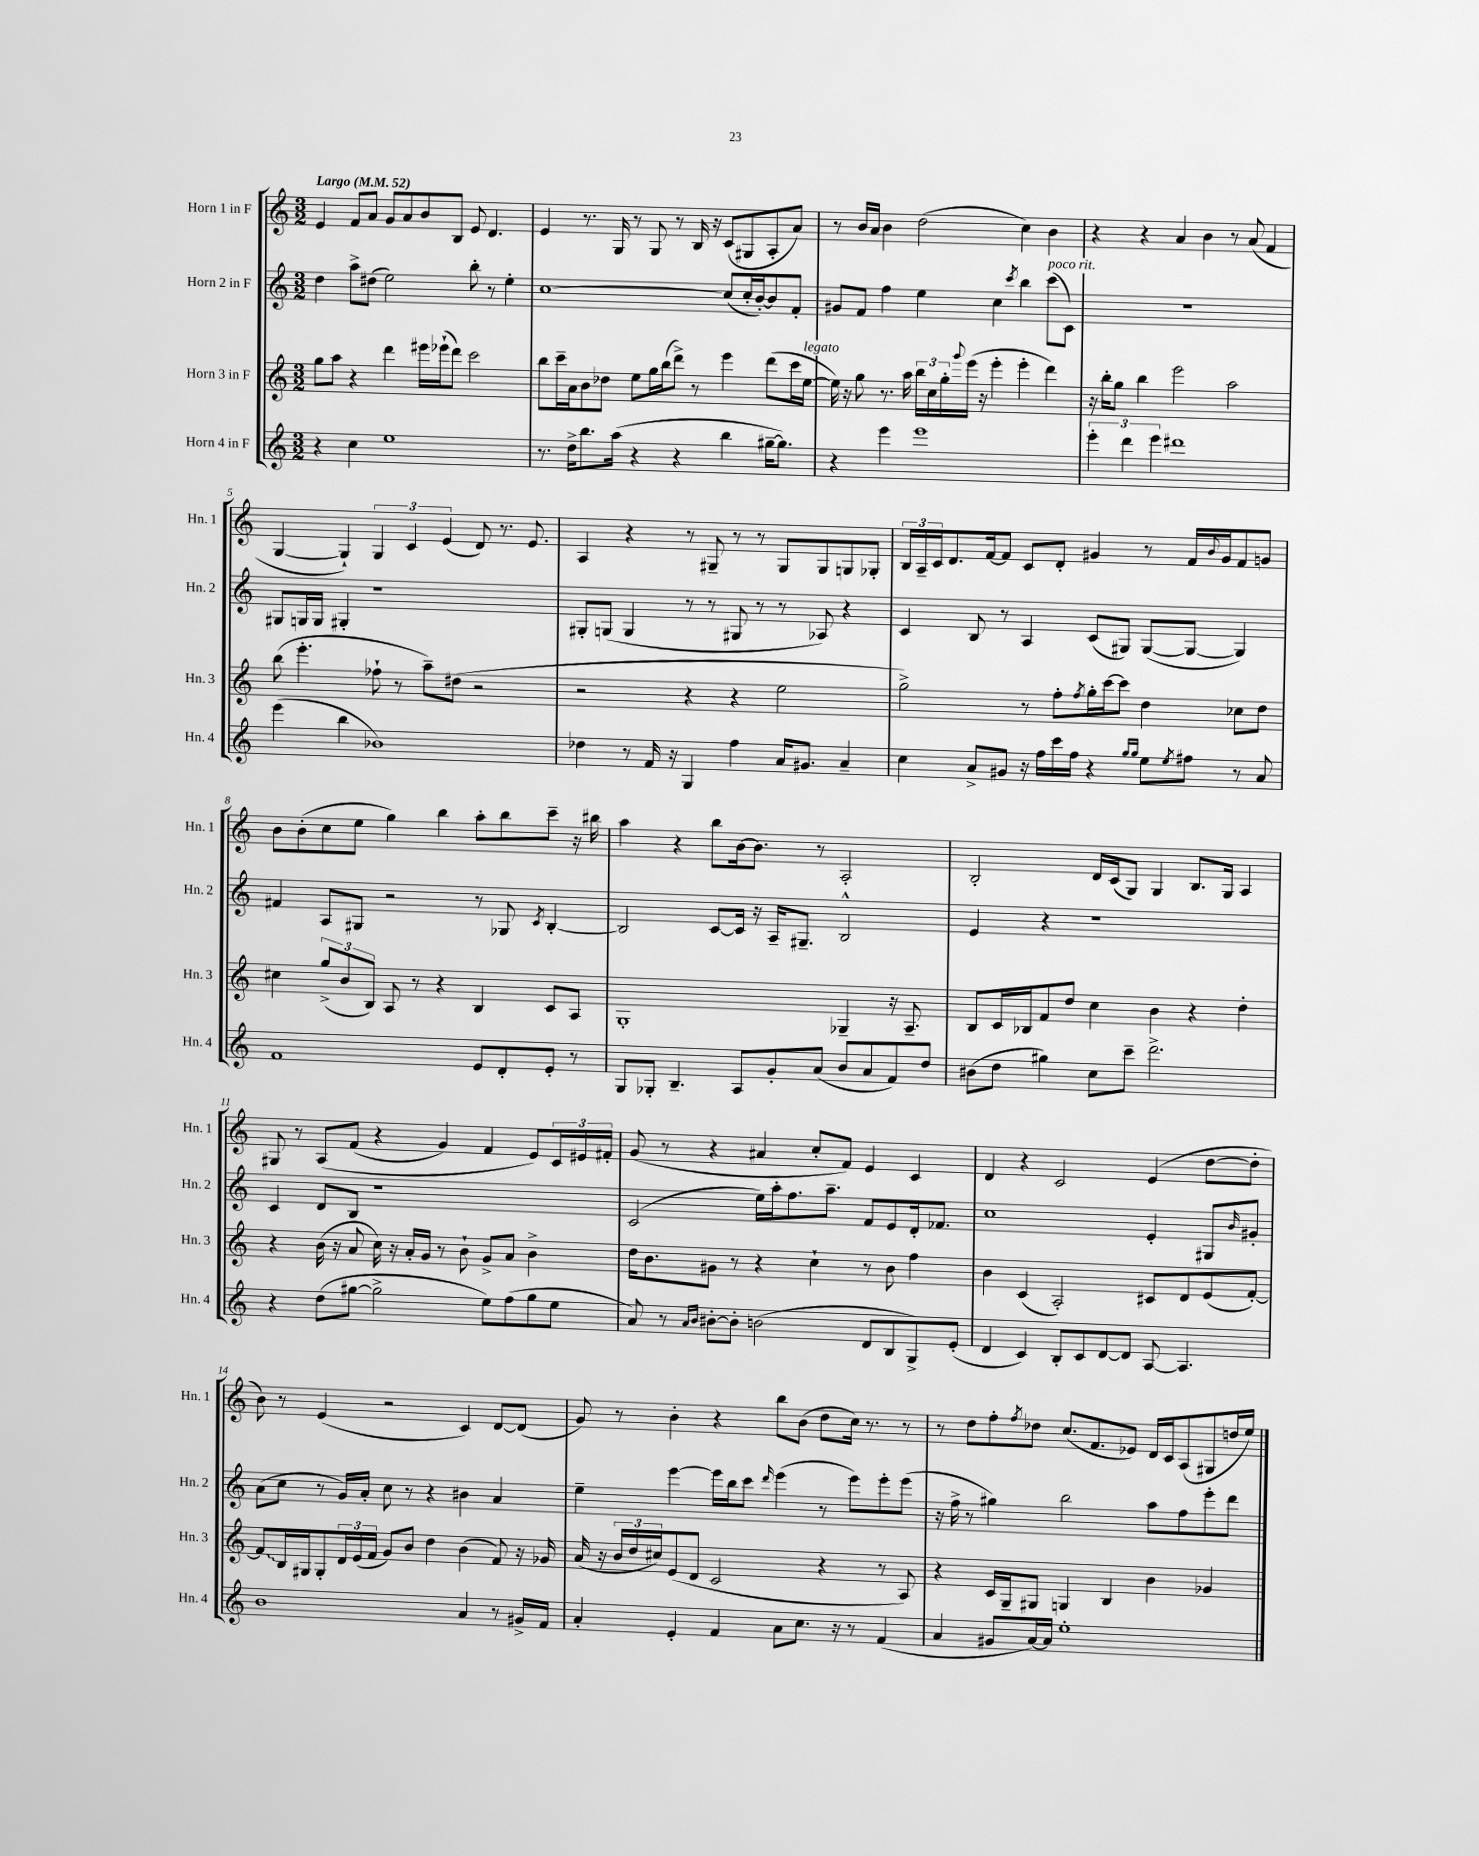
<<
\new StaffGroup <<
\new Staff = "s0" \with { instrumentName = "Horn 1 in F" shortInstrumentName = "Hn. 1" } {
    \clef treble \key c \major \numericTimeSignature \time 3/2 \tempo "Largo" 4 = 52
    e'4 f'8 a'8 g'8 a'8 b'8 b8 e'8 d'4. |
    e'4 r8. g16 r8 g8 r8 b16 r16 c'8( gis8 a8-. a'8) |
    r8 b'16 a'16 b'4 d''2( c''4) b'4 |
    r4 r4 a'4 b'4 r8 a'8( f'4 |
    g4~ g4-!) \tuplet 3/2 { g4 c'4 e'4( } d'8) r8. e'8. |
    a4 r4 r8 gis8-- r8 r8 gis8 gis8 g8 ges8-. |
    \tuplet 3/2 { b16 a16-- c'16 } d'8. f'16~ f'8 c'8 d'8-. gis'4 r8 f'16 \appoggiatura { b'8 } gis'16 f'8 g'8 |
    b'8 b'8-.( c''8 e''8 g''4) b''4 a''8-. b''8 c'''8-- r16 bis''16 |
    a''4 r4 b''8 b'16~ b'8. r8 a2-. |
    b2-. d'16 c'16( g8) g4 b8. g16 a4 |
    gis8 r8 a8\( f'8( r4 g'4) f'4 e'8\) \tuplet 3/2 { c'16 eis'16 fis'16-. } |
    g'8( r8 r4 ais'4 c''8-. f'8) e'4 c'4 |
    d'4 r4 c'2 e'4( d''8~ d''8-. |
    b'8) r8 e'4( r2 c'4) d'8~ d'8( |
    g'8) r8 b'4-. r4 b''8 b'8( d''8 c''16) r8. r8 |
    r8 d''8 f''8-. \acciaccatura { f''8 } des''8 c''8.( f'8. ees'8) d'16 c'16 a8( gis8 d''16 e''16) \bar "|." |
}
\new Staff = "s1" \with { instrumentName = "Horn 2 in F" shortInstrumentName = "Hn. 2" } {
    \clef treble \key c \major \numericTimeSignature \time 3/2
    d''4 a''8-> dis''8( e''2) b''8-. r8 e''4-. |
    c''1~ c''8( c''16-. b'16~-.) b'8 f'8-. |
    gis'8 f'8 f''4 e''4 c''4 \acciaccatura { c'''8 } b''4 c'''8^\markup { \italic "poco rit." }( c'8) |
    R1. |
    gis8 g16 g16 gis4-. r1 |
    gis8-. g8( g4 r8 r8 gis8 r8 r8 aes8) r4 |
    c'4 b8 r8 a4 c'8( gis8) gis8~( gis8~ gis4) |
    fis'4 a8 gis8 r2 r8 ges8 \acciaccatura { c'8 } b4~-. |
    b2 c'8~ c'16 r16 a16-- gis8.-- b2-^ |
    e'4 r4 r1 |
    c'4 d'8 b8 r1 |
    c'2( e''16) a''16-. f''8. a''8.-- f'8 e'8 d'16-. fes'8. |
    c''1 e'4-. gis8 \grace { b'16 } gis'8-. |
    a'8( c''8 r8 g'16) a'16-. c''8 r8 r4 bis'4 a'4 |
    e''4-- e'''4~ e'''16 b''16 c'''8 \grace { d'''16 } e'''4( r8 e'''8) e'''8-. e'''8( |
    r16 f''16-> r8 gis''4) b''2 a''8 f''8 e'''8-. d'''8 \bar "|." |
}
\new Staff = "s2" \with { instrumentName = "Horn 3 in F" shortInstrumentName = "Hn. 3" } {
    \clef treble \key c \major \numericTimeSignature \time 3/2
    g''8 a''8 r4 d'''4 eis'''16 ees'''16-!( d'''8) c'''2 |
    b''8 c'''16-- a'16 b'8 des''8 e''8 g''16 b''16( d'''8->) r8 e'''4 d'''8( c'''16 e''16~^\markup { \italic "legato" } |
    e''16) r16 g''8 r8. a''16 \tuplet 3/2 { b''16 c''16 g''16-. } \appoggiatura { g'''8 } e'''16( r16 e'''4-. e'''4-. d'''4) |
    r16 b''16-. g''8 b''4 e'''2 a''2 |
    b''8( e'''4.-. fes''8-! r8 a''8--) dis''8( r2 |
    r2 r4 r4 e''2 |
    g''2->) r8 f''8-. \acciaccatura { f''8 } g''16-. c'''16~ c'''8 d''4 ces''8 d''8 |
    cis''4 \tuplet 3/2 { g''8->( b'8 b8) } a8 r8 r4 b4 c'8 a8 |
    g1-. ges4-- r16 a8.-- |
    b8 c'16 bes16 f'8 d''8 c''4 b'4 r4 d''4-. |
    r4 b'16( r16 a'8 c''16) r16 a'16-. g'16 r8 b'8-! g'8-> a'8 b'4-> |
    d''16 b'8. gis'8 r8 r4 c''4-! r8 b'8 f''4 |
    b'4 c'4( a2-.) cis'8 d'8 e'8( f'8~-.) |
    \once \override Glissando.style = #'zigzag f'8\glissando b16 gis16 gis8-. \tuplet 3/2 { d'16 e'16( f'16 } g'8) b'8 d''4 b'4( f'8) r16 ges'16 |
    a'16( r16 \tuplet 3/2 { b'16 d''16 cis''16) } e'8( d'8 c'2 r4 r8 a8) |
    r4 c'16 g16-- gis8 g4 b4 b'4 ges'4 \bar "|." |
}
\new Staff = "s3" \with { instrumentName = "Horn 4 in F" shortInstrumentName = "Hn. 4" } {
    \clef treble \key c \major \numericTimeSignature \time 3/2
    r4 c''4 e''1 |
    r8. d''16-> b''8. a''16( r4 r4 b''4 gis''16~-- gis''8.) |
    r4 e'''4 e'''1 |
    \tuplet 3/2 { e'''4-. d'''4 e'''4 } dis'''1 |
    e'''4( b''4 bes'1) |
    des''4 r8 f'16 r16 g4 f''4 a'16 gis'8. a'4-- |
    c''4 a'8-> gis'8 r16 f''16 c'''16 f''16 r4 \grace { g''16 g''16 } e''8 \acciaccatura { e''8 } fis''8 r8 a'8 |
    f'1 e'8 d'8-. e'8-. r8 |
    g8 ges8-. b4.-- a8 g'8-. a'8( b'8 a'8 f'8) d''8 |
    bis'8( d''8 gis''4) c''8 c'''8-- d'''2.-> |
    r4 d''8( gis''8~ gis''2-> e''8) f''8( gis''8 e''8 |
    a'8) r8 \grace { a'16 b'16 } bis'8~-. bis'8-. b'2( d'8 b8 g8->) e'8-.( |
    d'4 c'4) b8-. c'8 d'8~ d'8 a8~ a4. |
    b'1 a'4 r8 gis'16-> f'16 |
    a'4-. e'4-. f'4 a'8 c''8. r16 r8 f'4( |
    a'4 gis'8 a'16~) a'16 e''1-. \bar "|." |
}
>>
>>
